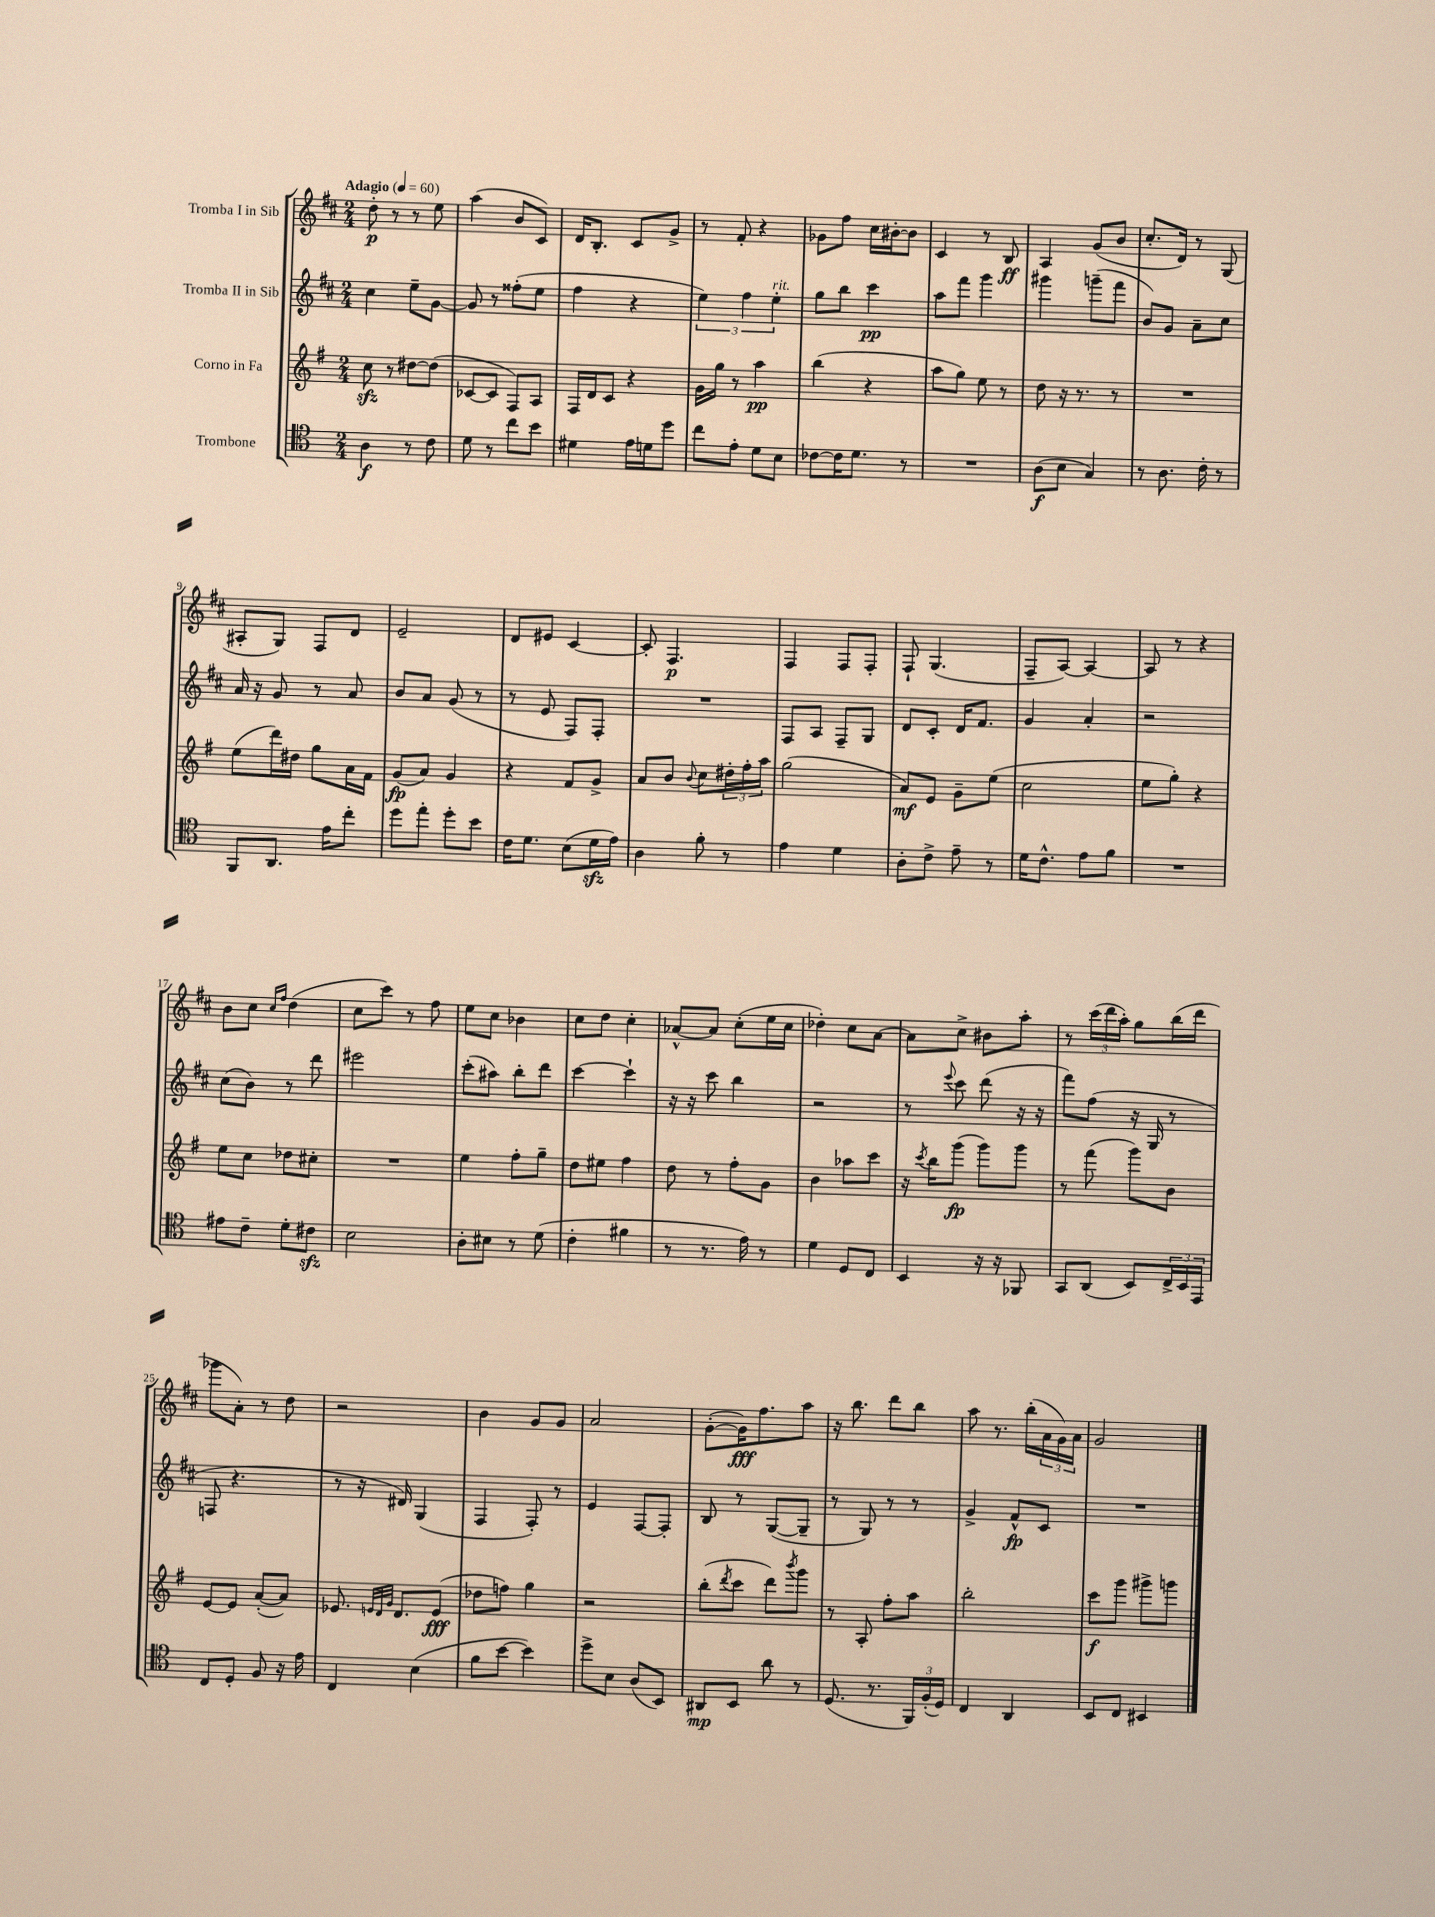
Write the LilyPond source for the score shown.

<<
\new StaffGroup <<
\new Staff = "s0" \with { instrumentName = "Tromba I in Sib" } {
    \clef treble \key d \major \numericTimeSignature \time 2/4 \tempo "Adagio" 4 = 60
    d''8-.\p r8 r8 e''8 |
    a''4( b'8 cis'8) |
    d'16 b8.-. cis'8 g'8-> |
    r8 fis'8-. r4 |
    ges'8 fis''8 cis''16 bis'16~-. bis'8 |
    cis'4 r8 b8\ff |
    a4 g'8( b'8 |
    cis''8.-. d'16) r8 g8( |
    ais8-. g8) fis8 d'8 |
    e'2-- |
    d'8 eis'8 cis'4~ |
    cis'8-. fis4.\p |
    fis4 fis8 fis8-. |
    fis8-! g4.( |
    fis8-- a8~) a4~ |
    a8 r8 r4 |
    b'8 cis''8 \grace { cis''16 fis''16 } d''4( |
    cis''8 cis'''8) r8 fis''8 |
    e''8 cis''8 bes'4 |
    cis''8 d''8 cis''4-. |
    aes'8~-^ aes'8 cis''8-.( e''16 cis''16 |
    des''4-.) cis''8 a'8~ |
    a'8 cis''8-> bis'8 a''8-. |
    r8 \tuplet 3/2 { cis'''16( d'''16 a''16-.) } g''8 b''16( d'''16 |
    ges'''8 a'8-.) r8 d''8 |
    r2 |
    b'4 g'8 g'8 |
    a'2 |
    g'8~-.( g'16\fff) fis''8. a''8 |
    r16 b''8. d'''8 b''8 |
    a''8 r8. b''16-.( \tuplet 3/2 { a'16 g'16) a'16 } |
    g'2 \bar "|." |
}
\new Staff = "s1" \with { instrumentName = "Tromba II in Sib" } {
    \clef treble \key d \major \numericTimeSignature \time 2/4
    cis''4 e''8-- g'8~ |
    g'8 r8 fisis''8-.( e''8 |
    fis''4 r4 |
    \tuplet 3/2 { e''4) fis''4 e''4-.^\markup { \italic "rit." } } |
    g''8 b''8 cis'''4\pp |
    a''8 fis'''8 g'''4 |
    gis'''4 g'''8--( fis'''8 |
    b'8) g'8 a'8-- cis''8 |
    a'16 r16 g'8 r8 a'8 |
    b'8 a'8 g'8( r8 |
    r8 e'8 fis8) fis8-. |
    R2 |
    fis8 a8 fis8-- g8 |
    d'8 cis'8-. d'16 fis'8. |
    g'4 a'4-. |
    r2 |
    cis''8( b'8) r8 d'''8 |
    eis'''2 |
    cis'''8-.( ais''8) b''8-. d'''8 |
    cis'''4~ cis'''4-! |
    r16 r16 cis'''8 b''4 |
    r2 |
    r8 \appoggiatura { e'''8 } cis'''8 d'''8( r16 r16 |
    fis'''8) fis''8( r16 g16 r8 |
    f8 r4. |
    r8 r16 dis'16) g4( |
    fis4 fis8-.) r8 |
    e'4 fis8~ fis8-. |
    b8 r8 g8~( g8-- |
    r8 g8) r8 r8 |
    g'4-> fis'8-^\fp cis'8 |
    R2 \bar "|." |
}
\new Staff = "s2" \with { instrumentName = "Corno in Fa" } {
    \clef treble \key g \major \numericTimeSignature \time 2/4
    c''8\sfz r8 dis''8~ dis''8( |
    ces'8~ ces'8 fis8) a8 |
    fis16 d'16 c'8 r4 |
    g'16 g''16 r8 a''4\pp |
    b''4( r4 |
    a''8 g''8) e''8 r8 |
    d''8 r16 r8. r8 |
    R2 |
    e''8( d'''16) dis''16 g''8 a'16 fis'16 |
    g'8\fp( a'8) g'4 |
    r4 fis'8 g'8-> |
    a'8 b'8 \appoggiatura { b'8 } c''8 \tuplet 3/2 { dis''16-. fis''16-. a''16 } |
    g''2( |
    a'8\mf) e'8 g'8-- e''8( |
    c''2 |
    e''8 g''8-.) r4 |
    e''8 c''8 des''8 cis''8-. |
    R2 |
    e''4 fis''8-. g''8-- |
    d''8 eis''8 fis''4 |
    d''8 r8 fis''8-. g'8 |
    b'4 aes''8 c'''8 |
    r16 \acciaccatura { c'''8 } b''16 g'''8\fp( g'''8) g'''8 |
    r8 fis'''8( g'''8) b'8 |
    e'8~ e'8 a'8~-.( a'8) |
    ees'8. \grace { e'32 d'32 g'32 } d'8. e'8\fff( |
    des''8 f''8) g''4 |
    r2 |
    b''8-.( \acciaccatura { d'''8 } c'''8 d'''8) \acciaccatura { b'''8 } g'''8 |
    r8 a8-. fis''8-. a''8 |
    b''2-. |
    c'''8\f g'''8 gis'''8-> g'''8 \bar "|." |
}
\new Staff = "s3" \with { instrumentName = "Trombone" } {
    \clef tenor \key c \major \numericTimeSignature \time 2/4
    a4\f r8 c'8 |
    d'8 r8 c''8 b'8 |
    dis'4 e'16 d'16 d''8 |
    c''8 e'8-. d'8 b8 |
    ces'8~ ces'16 d'8. r8 |
    R2 |
    a8\f( b8 g4) |
    r8 a8. c'16-. r8 |
    f,8 a,8. e'16 c''8-. |
    d''8 e''8-. d''8-. b'8 |
    c'16 d'8. b8( d'16\sfz e'16) |
    a4 f'8-. r8 |
    e'4 d'4 |
    a8-. c'8-> e'8-- r8 |
    d'16 c'8.-^ e'8 f'8 |
    R2 |
    eis'8 c'8-- d'8-. cis'8\sfz |
    b2 |
    a8-. bis8 r8 d'8( |
    c'4-. fis'4 |
    r8 r8. e'16) r8 |
    d'4 d8 c8 |
    b,4 r16 r16 fes,8 |
    g,8 a,8( b,8) \tuplet 3/2 { c16-> b,16 e,16 } |
    c8 d8-. f8 r16 e'16 |
    c4 b4( |
    f'8 b'8~ b'4) |
    d''8-> b8 a8( b,8) |
    ais,8\mp b,8 a'8 r8 |
    d8.( r8. \tuplet 3/2 { f,16) f16-.( d16) } |
    c4 a,4 |
    b,8 c8 bis,4 \bar "|." |
}
>>
>>
